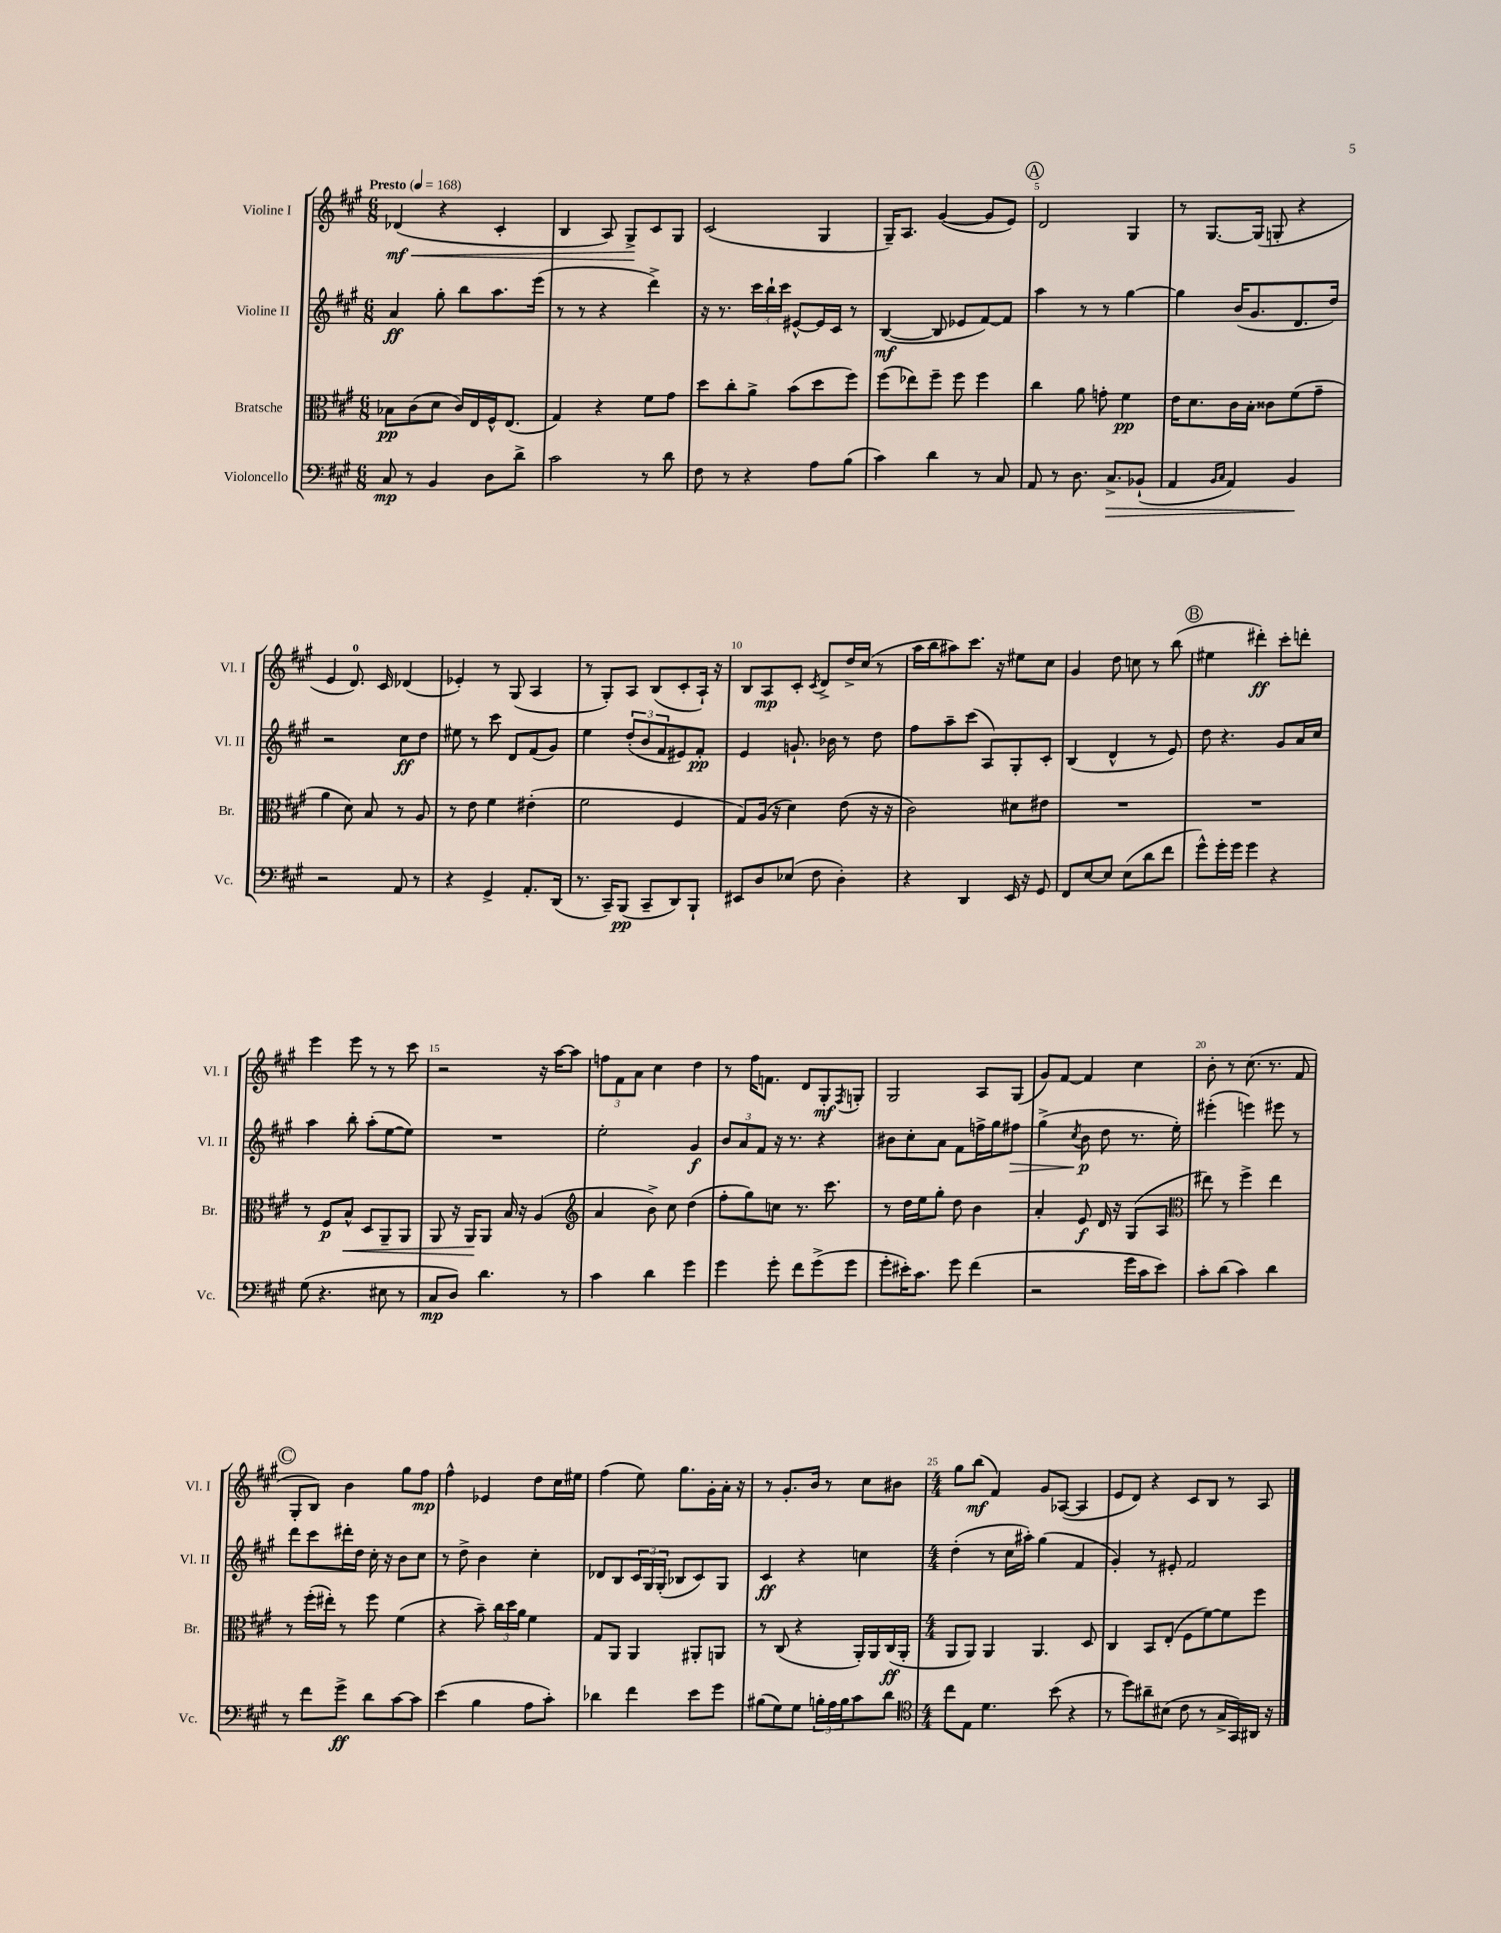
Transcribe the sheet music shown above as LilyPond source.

<<
\new StaffGroup <<
\new Staff = "s0" \with { instrumentName = "Violine I" shortInstrumentName = "Vl. I" } {
    \clef treble \key a \major \numericTimeSignature \time 6/8 \tempo "Presto" 4 = 168
    des'4\mf\<( r4 cis'4-. |
    b4 a8) gis8->\! cis'8 gis8 |
    cis'2( gis4 |
    gis16--) a8. gis'4~( gis'8 e'8) |
    \mark \markup { \circle "A" } d'2 gis4 |
    r8 gis8.~ gis16( g8-. r4 |
    e'4 d'8.-0) cis'16 des'4( |
    ees'4-.) r8 gis8( a4 |
    r8 gis8-.) a8 b8( cis'8-. a16-!) r16 |
    b8 a8\mp cis'8-. \acciaccatura { cis'8 } d'8-> d''16-> cis''16( r8 |
    a''16 b''16 ais''8) cis'''8. r16 eis''8 cis''8 |
    gis'4 d''8 c''8 r8 b''8( |
    \mark \markup { \circle "B" } eis''4 dis'''4-.\ff) cis'''8-. d'''8-. |
    e'''4 e'''8 r8 r8 cis'''8 |
    r2 r16 a''16~ a''8 |
    \tuplet 3/2 { f''8 fis'8 a'8 } cis''4 d''4 |
    r8 fis''16 f'8. d'8 gis8-.\mf \acciaccatura { fis8 } g8-. |
    gis2 a8 gis8( |
    gis'8) fis'8~ fis'4 cis''4 |
    b'8-. r8 cis''8.( r8. fis'8 |
    \mark \markup { \circle "C" } gis8-. b8) b'4 gis''8 fis''8\mp |
    fis''4-^ ees'4 d''8 cis''16 eis''16 |
    fis''4( e''8) gis''8. gis'16-. a'16-. r16 |
    r8 gis'8.-. b'16 r8 cis''8 bis'8 |
    \numericTimeSignature \time 4/4 gis''8 b''8\mf( fis'4) gis'8 aes8~( aes4 |
    e'8 d'8) r4 cis'8 b8 r8 a8 \bar "|." |
}
\new Staff = "s1" \with { instrumentName = "Violine II" shortInstrumentName = "Vl. II" } {
    \clef treble \key a \major \numericTimeSignature \time 6/8
    a'4\ff gis''8-. b''8 a''8. e'''16( |
    r8 r8 r4 d'''4->) |
    r16 r8. \tuplet 3/2 { cis'''16 b''16-! cis'''16 } eis'8~-^ eis'16 cis'16 r8 |
    b4~\mf( b8 ees'8 fis'8~) fis'8 |
    \mark \markup { \circle "A" } a''4 r8 r8 gis''4~ |
    gis''4 b'16( gis'8. d'8. d''16) |
    r2 cis''8\ff d''8 |
    eis''8 r8 cis'''8 d'8 fis'8( gis'8) |
    e''4 \tuplet 3/2 { d''8-.( b'8 fis'8 } eis'8) fis'8-.\pp |
    e'4 g'8.-! bes'16 r8 d''8 |
    fis''8 a''8-- cis'''8( a8) gis8-. cis'8-. |
    b4( d'4-^ r8 e'8) |
    \mark \markup { \circle "B" } d''8 r4. gis'8 a'16 cis''16 |
    a''4 b''8-. a''8-.( e''8~ e''8) |
    R2. |
    e''2-. gis'4\f |
    \tuplet 3/2 { b'8 a'8 fis'8 } r16 r8. r4 |
    bis'8 cis''8-. a'8 fis'8 f''16-> gis''16 fis''8\> |
    gis''4->( \acciaccatura { cis''8 } b'8\p\! d''8 r8. e''16-.) |
    eis'''4-.( e'''4) eis'''8 r8 |
    \mark \markup { \circle "C" } d'''8 cis'''8 dis'''16-. d''16 cis''16-. r16 b'8 cis''8 |
    r8 d''8-> b'4 cis''4-. |
    des'8 b8 \tuplet 3/2 { cis'16 gis16 gis16-.( } bes8 cis'8) gis8 |
    cis'4\ff r4 c''4 |
    \numericTimeSignature \time 4/4 d''4-.( r8 cis''16 ais''16-.) gis''4( fis'4 |
    gis'4-.) r8 eis'8-. fis'2 \bar "|." |
}
\new Staff = "s2" \with { instrumentName = "Bratsche" shortInstrumentName = "Br." } {
    \clef alto \key a \major \numericTimeSignature \time 6/8
    bes8\pp cis'8( d'8 cis'16) e16 fis16-^ e8.( |
    gis4) r4 fis'8 gis'8 |
    d''8 cis''8-. a'8-> b'8( d''8 fis''8) |
    fis''8( ees''8) fis''8-- fis''8 fis''4 |
    \mark \markup { \circle "A" } cis''4 a'8 g'8-. fis'4\pp |
    e'16 d'8. cis'16 b16-. cisis'8 fis'8( gis'8-- |
    a'4 d'8) b8 r8 a8 |
    r8 e'8 fis'4 eis'4-.( |
    fis'2 fis4 |
    gis8) a16( r16 d'4) e'8( r16 r16 |
    cis'2) dis'8 eis'8 |
    R2. |
    \mark \markup { \circle "B" } R2. |
    r8 fis8\p b8-^\< d8 a,8-- a,8 |
    a,8 r16 a,16\! a,8 b16 r16 a4( |
    \clef treble a'4 b'8->) cis''8 d''4( |
    fis''8-. gis''8) c''8 r8. cis'''8. |
    r8 d''16 e''16 gis''8-. d''8 b'4 |
    a'4-. e'8\f d'16 r16 gis8( a8 |
    \clef alto eis''8) r8 fis''4-> eis''4 |
    \mark \markup { \circle "C" } r8 fis''16-.( eis''16-.) r8 fis''8 fis'4( |
    r4 b'8--) \tuplet 3/2 { cis''16 d''16 a'16 } fis'4 |
    gis8 a,8 a,4 ais,8-. a,8 |
    r8 cis8( r4 a,16-.) a,16 cis16\ff( a,16-. |
    \numericTimeSignature \time 4/4 a,8 a,8) a,4 a,4. d8 |
    cis4 b,8 e8-.( fis8 fis'8~) fis'8 fis''8 \bar "|." |
}
\new Staff = "s3" \with { instrumentName = "Violoncello" shortInstrumentName = "Vc." } {
    \clef bass \key a \major \numericTimeSignature \time 6/8
    cis8\mp r8 b,4 d8 d'8-> |
    cis'2 r8 d'8 |
    fis8 r8 r4 a8 b8( |
    cis'4) d'4 r8 cis8 |
    \mark \markup { \circle "A" } a,8 r8 d8. cis8.->\> bes,8-!( |
    a,4 \grace { b,16 cis16 } a,4) b,4\! |
    r2 a,8 r8 |
    r4 gis,4-> a,8.-. d,16( |
    r8. cis,16--) b,,8\pp( cis,8-- d,8) b,,8-! |
    eis,8 d8 ees8( fis8 d4-.) |
    r4 d,4 e,16 r16 gis,8 |
    fis,8 e8~ e8 e8( d'8 fis'8 |
    \mark \markup { \circle "B" } gis'8-^) gis'16-. gis'16 gis'4 r4 |
    gis8( r4. eis8 r8 |
    cis8\mp d8) d'4. r8 |
    cis'4 d'4 gis'4 |
    gis'4 gis'8-. fis'8 gis'8->( gis'8 |
    gis'8-. eis'16-.) cis'8. gis'8 fis'4( |
    r2 gis'16 cis'16 e'8) |
    cis'8-. d'8( cis'4) d'4 |
    \mark \markup { \circle "C" } r8 fis'8 gis'8->\ff d'8 cis'8~ cis'8 |
    e'4( b4 a8 cis'8-.) |
    des'4 fis'4 e'8 gis'8 |
    bis8( gis8) gis8 \tuplet 3/2 { b16-. a16 b16 } cis'8 d'8 |
    \numericTimeSignature \time 4/4 \clef tenor cis''8 e8 d'4. b'8( r4 |
    r8 d''8) ais'8-- bis8( cis'8 r8 gis16-> gis,16) ais,16 r16 \bar "|." |
}
>>
>>
\layout { \context { \Score \override BarNumber.break-visibility = ##(#f #t #t) barNumberVisibility = #(every-nth-bar-number-visible 5) } }
